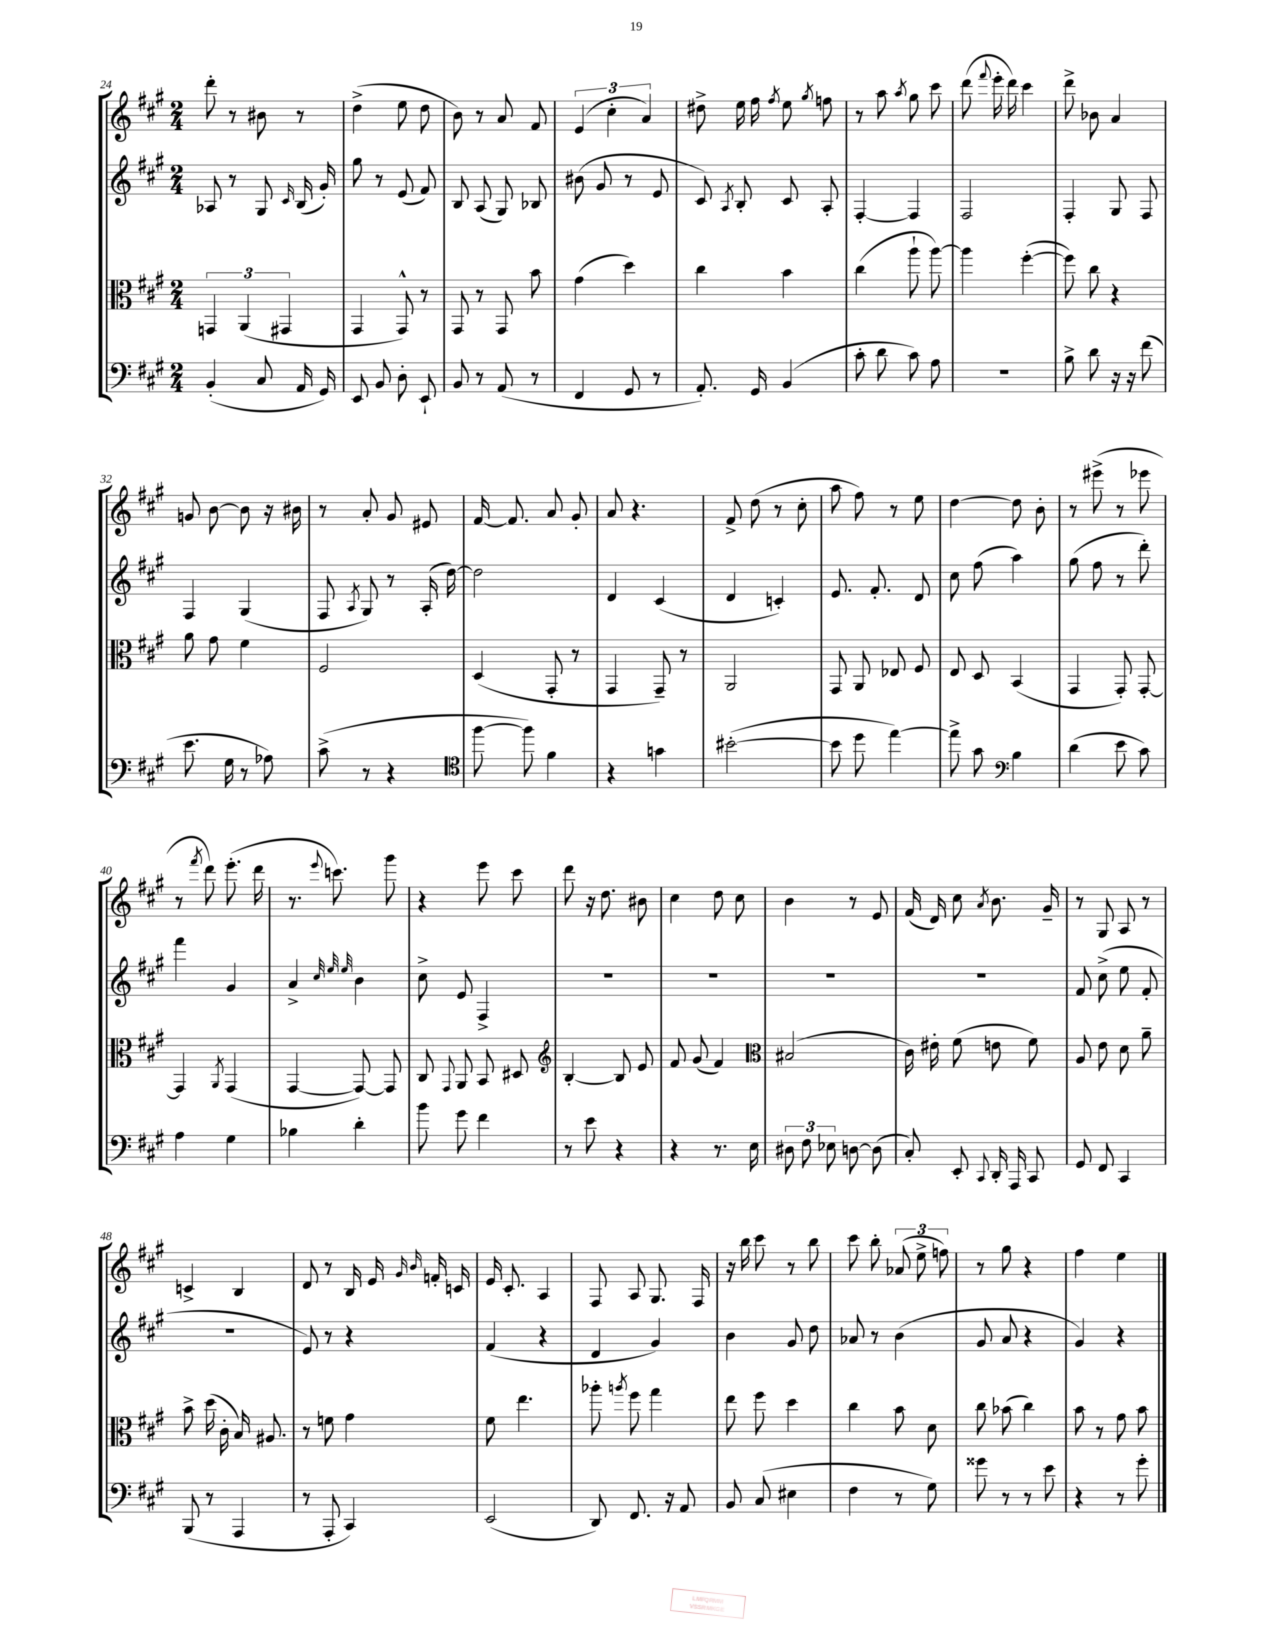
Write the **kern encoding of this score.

**kern	**kern	**kern	**kern
*staff4	*staff3	*staff2	*staff1
*clefF4	*clefC3	*clefG2	*clefG2
*k[f#c#g#]	*k[f#c#g#]	*k[f#c#g#]	*k[f#c#g#]
*M2/4	*M2/4	*M2/4	*M2/4
(4BB'	6GG	8A-	8ddd'
.	.	8r	8r
.	(6AA	.	.
8C#	.	8G#	8b#
.	6GG#	.	.
.	.	16qqc#	.
16AA	.	(16B	8r
16GG#)	.	16g#')	.
=	=	=	=
8EE	4GG#	8gg#	(4dd^
8BB	.	8r	.
8D'	8GG#^^)	(8e	8ee
8EE`	8r	8f#)	8dd
=	=	=	=
8BB	8GG#	8B	8b)
8r	8r	(8A	8r
(8AA	8GG#	8G#)	8a
8r	8b	8B-	8f#
=	=	=	=
4FF#	(4g#	(8b#	(6e
.	.	8g#	.
.	.	.	6cc#'
8GG#	4dd)	8r	.
.	.	.	6a)
8r	.	8e	.
=	=	=	=
8.AA')	4cc#	8c#)	8dd#^
.	.	8qA	.
.	.	8B'	16ee
16GG#	.	.	16ff#
.	.	.	8qff#
(4BB	4b	8c#	8ee
.	.	.	8qgg#
.	.	8A'	8ff
=	=	=	=
8c#'	(4cc#	[4F#'	8r
8d	.	.	8aa
.	.	.	8qaa
8c#)	8aa`	4F#]	8gg#
8A	[8aa)	.	8ccc#
=	=	=	=
2r	4aa]	2F#	(8ddd
.	.	.	8qqfff#
.	.	.	16eee'
.	.	.	16ddd)
.	([4ff#'	.	4ccc#
=	=	=	=
8B^	8ff#])	4F#'	8ddd^
8d	8cc#	.	8b-
16r	4r	8G#	4a
16r	.	.	.
(8f#	.	8F#	.
=	=	=	=
8.e	8a	4F#	8g
.	8g#	.	[8b
16G#	.	.	.
8r	4f#	(4G#	8b]
8A-)	.	.	16r
.	.	.	16b#
=	=	=	=
(8c#^	2F#	8F#	8r
.	.	8qA	.
8r	.	8G#)	8a'
4r	.	8r	8g#
.	.	(16A'	8e#
.	.	[16dd)	.
=	=	=	=
*clefC4	*	*	*
[8ff#	(4D	2dd]	[16f#
.	.	.	8.f#]
8ff#])	.	.	.
4f#	8GG#'	.	8a
.	8r	.	8g#'
=	=	=	=
4r	4GG#	4d	8a
.	.	.	4.r
4g	8GG#~)	(4c#	.
.	8r	.	.
=	=	=	=
([2b#'	2AA	4d	8f#^
.	.	.	(8dd
.	.	4c')	8r
.	.	.	8cc#'
=	=	=	=
8b#]	8GG#	8.e	8aa
8dd	8AA	.	8ff#)
.	.	8.f#'	.
[4ee)	8E-	.	8r
.	8F#	8d	8ee
=	=	=	=
8ee^]	8E	8cc#	[4dd
8g#	8D	(8ff#	.
*clefF4	*	*	*
4B	(4BB	4aa)	8dd]
.	.	.	8b'
=	=	=	=
(4d	4GG#	(8gg#	8r
.	.	8ff#	(8eee#^
8e	8GG#')	8r	8r
8c#)	[8GG#'	8ddd')	8eee-
=	=	=	=
4A	4GG#]	4fff#	8r
.	.	.	8qfff#
.	.	.	8ddd)
.	8qAA	.	.
4G#	(4GG#	4g#	(8.eee'
.	.	.	16ddd
=	=	=	=
4B-	[4GG#	4a^	8.r
.	.	.	8qqeee
.	.	.	8.ccc)
.	.	32qqcc#	.
.	.	32qqee	.
.	.	32qqee	.
4d'	8GG#_)	4b	.
.	8GG#]	.	8ggg#
=	=	=	=
8b	8C#	8cc#^	4r
.	8qqGG#	.	.
8g#	8AA	8e	.
4f#	8BB	4F#^	8eee
.	8D#	.	8ccc#
=	=	=	=
*	*clefG2	*	*
8r	[4B'	2r	8ddd
8e	.	.	16r
.	.	.	8.dd
4r	8B]	.	.
.	8e	.	8b#
=	=	=	=
4r	8f#	2r	4cc#
.	(8g#	.	.
8.r	4f#)	.	8dd
.	.	.	8cc#
16E	.	.	.
=	=	=	=
*	*clefC3	*	*
12D#	(2B#	2r	4b
12F#	.	.	.
12E-	.	.	.
[8D	.	.	8r
(8D]	.	.	8e
=	=	=	=
8C#')	16c#)	2r	(16f#
.	16e#'	.	16d)
8EE'	(8f#	.	8cc#
8qqCC#	.	.	8qa
16DD'	8e	.	8.b
16AAA	.	.	.
8CC#	8f#)	.	.
.	.	.	16g#~
=	=	=	=
8GG#	8A	8f#	8r
8FF#	8e	(8cc#^	8G#
4CC#	8d	8ee	8A
.	8a~	8f#'	8r
=	=	=	=
(8BBB	8b^	2r	4c^
8r	(16dd	.	.
.	16c#'	.	.
4AAA	16B)	.	4B
.	8.A#	.	.
=	=	=	=
8r	8r	8e)	8d
8AAA'	8f	8r	8r
4CC#)	4g#	4r	16B
.	.	.	16e
.	.	.	16qqg#
.	.	.	16qqb
.	.	.	16f'
.	.	.	16c
=	=	=	=
(2EE	8f#	(4f#	16e
.	.	.	8.c#'
.	4.ee	.	.
.	.	4r	4A
=	=	=	=
8DD)	8aa-'	4d	8F#
.	8qaa	.	.
8.FF#	8ff#	.	8A
.	4gg#	4g#)	8.G#
16r	.	.	.
8AA	.	.	.
.	.	.	16F#
=	=	=	=
8BB	8ee	4b	16r
.	.	.	16bb
(8C#	8ff#	.	8ccc#
4E#	4dd	8g#	8r
.	.	8dd	8bb
=	=	=	=
4F#	4cc#	8a-	8ccc#
.	.	8r	8bb'
8r	8b	(4b	(12a-
.	.	.	12ee^
8G#)	8d	.	.
.	.	.	12ff)
=	=	=	=
8g##	8cc#	8g#	8r
8r	(8b-	8a	8gg#
8r	4cc#)	4r	4r
8e	.	.	.
=	=	=	=
4r	8b	4g#)	4ff#
.	8r	.	.
8r	8g#	4r	4ee
8g#'	8b	.	.
==	==	==	==
*-	*-	*-	*-
